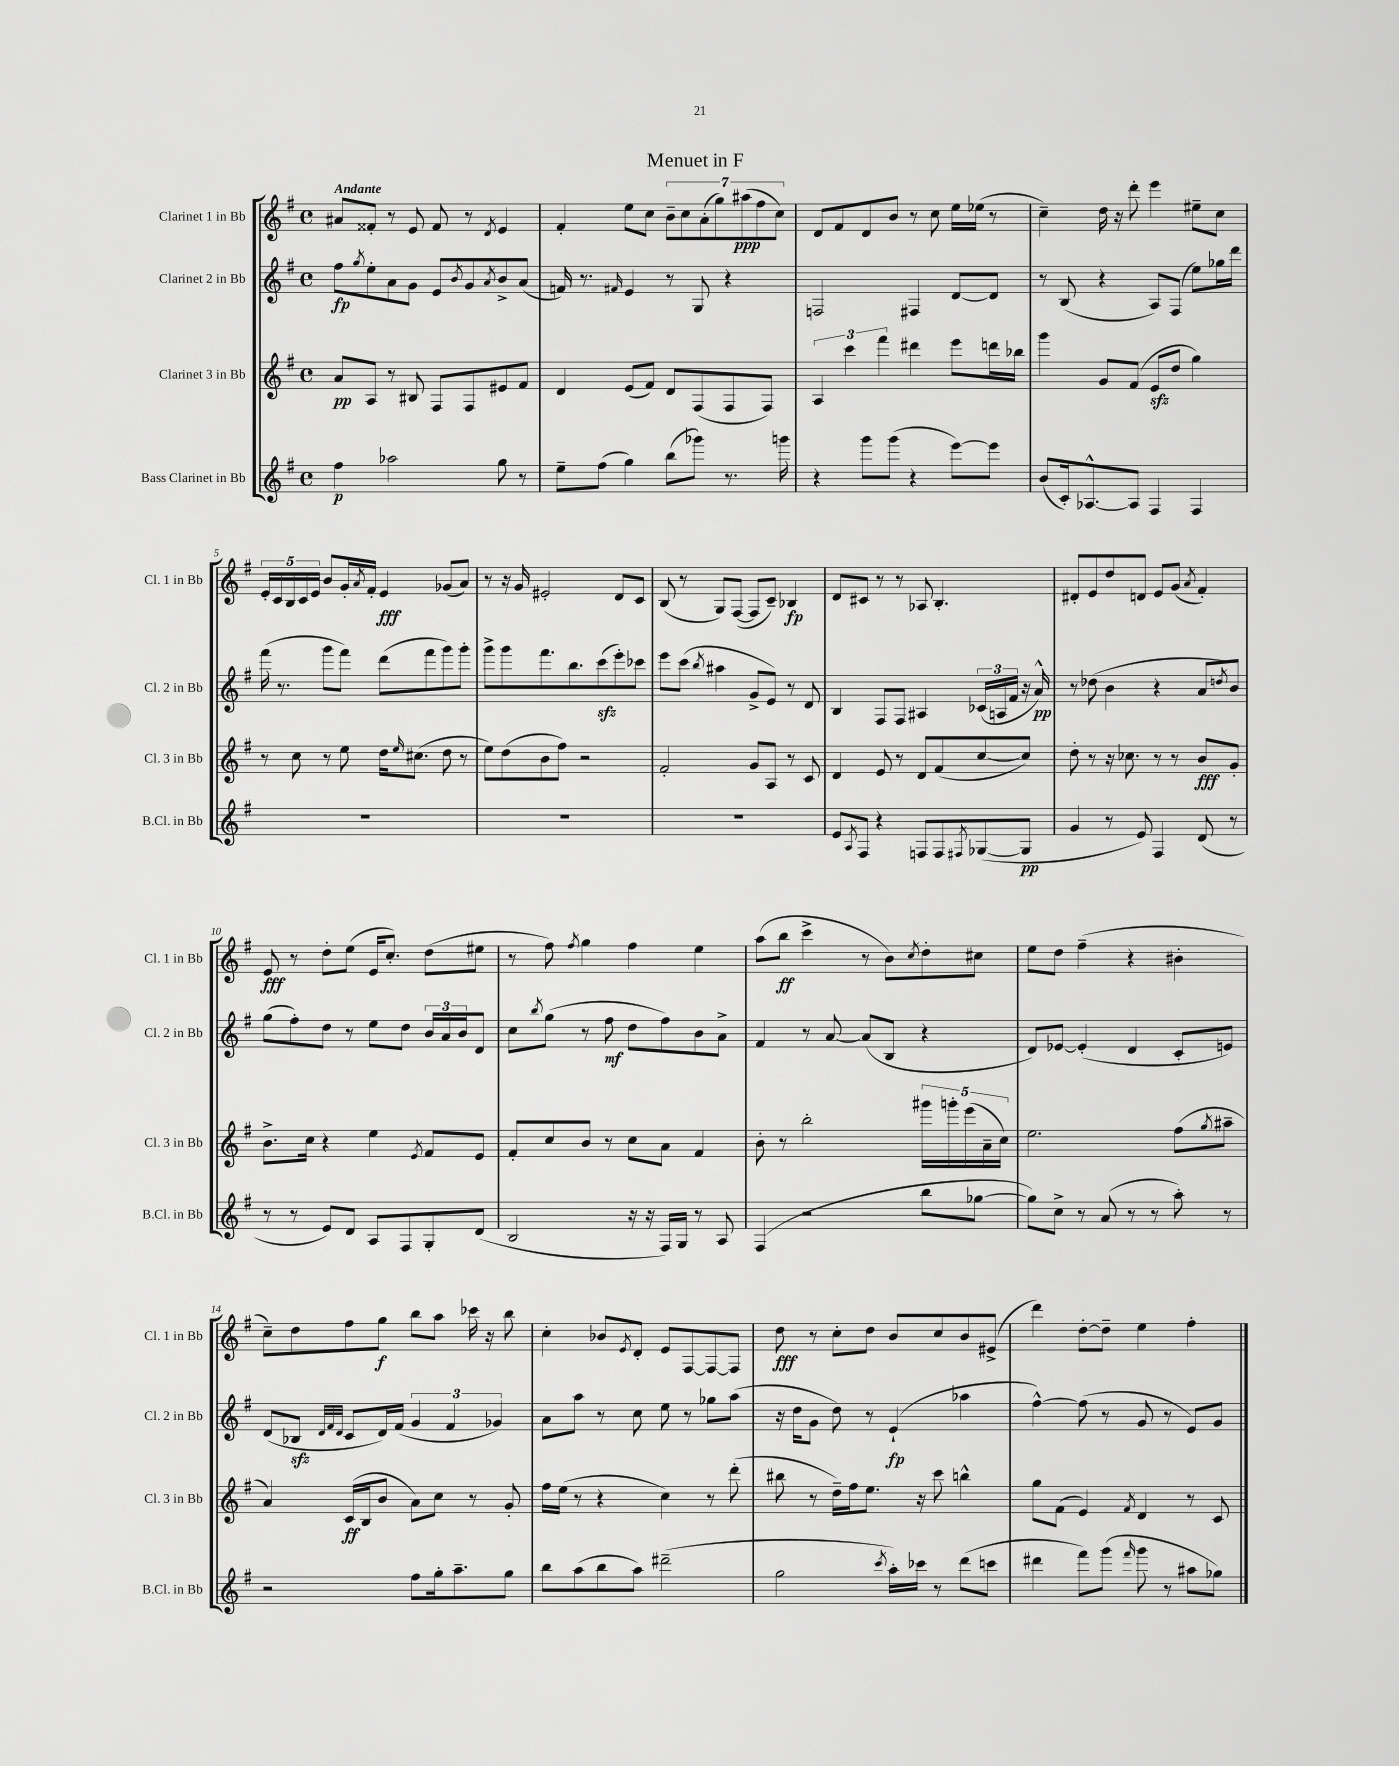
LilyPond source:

\header { title = "Menuet in F" }
<<
\new StaffGroup <<
\new Staff = "s0" \with { instrumentName = "Clarinet 1 in Bb" shortInstrumentName = "Cl. 1 in Bb" } {
    \clef treble \key g \major \defaultTimeSignature \time 4/4 \tempo "Andante"
    ais'8 fisis'8-. r8 e'8 fisis'8 r8 \acciaccatura { d'8 } e'4 |
    fis'4-. e''8 c''8 \tuplet 7/4 { b'8-- c''8 a'8-.( g''8) ais''8\ppp( fis''8 c''8) } |
    d'8 fis'8 d'8 b'8 r8 c''8 e''16 ees''16( r8 |
    c''4--) d''16 r16 d'''8-. e'''4 eis''8-- c''8 |
    \tuplet 5/4 { e'16-. c'16 b16 c'16 e'16 } b'8 g'16-. \acciaccatura { a'8 } fis'16-. e'4\fff ges'8( a'8) |
    r8 r16 g'16 eis'2-. d'8 c'8 |
    b8( r8 g8) fis8~( fis8 c'8--) bes4\fp |
    d'8 cis'8 r8 r8 aes8 b4.-. |
    dis'8-. e'8 d''8 d'8 e'8 g'8( \acciaccatura { a'8 } fis'4-.) |
    e'8\fff r8 d''8-. e''8( e'16 c''8.-.) d''8( eis''8 |
    r8 fis''8) \acciaccatura { fis''8 } g''4 fis''4 e''4 |
    a''8( b''8\ff c'''4-> r8 b'8) \acciaccatura { c''8 } d''8-. cis''8 |
    e''8 d''8 fis''4--( r4 bis'4-. |
    c''8--) d''8 fis''8 g''8\f b''8 a''8 ces'''16 r16 b''8 |
    c''4-. bes'8 \acciaccatura { e'8 } d'8-. e'8 fis8~ fis8~ fis8 |
    d''8\fff r8 c''8-. d''8 b'8 c''8 b'8 eis'8->( |
    d'''4) d''8~-. d''8-- e''4 fis''4-. \bar "|." |
}
\new Staff = "s1" \with { instrumentName = "Clarinet 2 in Bb" shortInstrumentName = "Cl. 2 in Bb" } {
    \clef treble \key g \major \defaultTimeSignature \time 4/4
    fis''8\fp \acciaccatura { g''8 } e''8-. a'8 g'8 e'8 \acciaccatura { b'8 } g'8 \acciaccatura { a'8 } b'8-> a'8( |
    f'16) r8. \grace { fis'16 } e'4 r8 g8 r4 |
    f2 fis4 d'8~ d'8 |
    r8 b8( r4 a8) fis8( e''8) ges''16 d'''16 |
    fis'''16( r8. g'''8 fis'''8) d'''8( fis'''8 g'''8) g'''8-. |
    g'''8-> g'''8 fis'''8. b''8. c'''8\sfz( e'''8-.) ces'''8 |
    e'''8 c'''8( \acciaccatura { b''8 } ais''4 g'8-> e'8) r8 d'8 |
    b4 fis8 fis8 ais4 \tuplet 3/2 { ces'16( a16 fis'16 } r16 a'16-^\pp) |
    r8 des''8( b'4 r4 a'8 \acciaccatura { d''8 } b'8) |
    g''8( fis''8-.) d''8 r8 e''8 d''8 \tuplet 3/2 { b'16 a'16 b'16 } d'8 |
    c''8 \acciaccatura { b''8 } g''8( r8 fis''8\mf d''8 fis''8) b'8 a'8-> |
    fis'4 r8 a'8~ a'8( b8 r4 |
    d'8) ees'8~ ees'4-.( d'4 c'8-. e'8) |
    d'8( bes8\sfz \grace { d'32 fis'32 d'32 } c'8 d'16) fis'16( \tuplet 3/2 { g'4 fis'4 ges'4) } |
    a'8 a''8 r8 c''8 e''8 r8 ges''8 a''8( |
    r16 d''16 g'8 d''8) r8 e'4-!\fp( aes''4 |
    fis''4~-^) fis''8( r8 g'8 r8 e'8) g'8 \bar "|." |
}
\new Staff = "s2" \with { instrumentName = "Clarinet 3 in Bb" shortInstrumentName = "Cl. 3 in Bb" } {
    \clef treble \key g \major \defaultTimeSignature \time 4/4
    a'8\pp a8 r8 bis8 fis8 fis8 eis'8 fis'8 |
    d'4 e'8( fis'8) d'8 fis8( fis8 fis8) |
    \tuplet 3/2 { a4 c'''4 fis'''4 } dis'''4 e'''8 d'''16 bes''16 |
    g'''4 g'8 fis'8( e'8\sfz d''8 g''4) |
    r8 c''8 r8 e''8 d''16 \grace { e''16 } cis''8.( d''8 r8 |
    e''8) d''8( b'8 fis''8) r2 |
    fis'2-. g'8 a8 r8 c'8 |
    d'4 e'8 r8 d'8 fis'8( c''8~ c''8) |
    d''8-. r8 r16 ces''8. r8 r8 b'8\fff g'8-. |
    b'8.-> c''16 r4 e''4 \acciaccatura { e'8 } fis'8 e'8 |
    fis'8-. c''8 b'8 r8 c''8 a'8 fis'4 |
    b'8-. r8 b''2-. \tuplet 5/4 { gis'''16 g'''16-. e'''16( a'16-- c''16) } |
    e''2. fis''8( \acciaccatura { g''8 } ais''8-- |
    a'4) c'16\ff( b16 b'8 a'8) c''8 r8 g'8-. |
    fis''16 e''16( r8 r4 c''4) r8 d'''8-.( |
    bis''8 r8 d''16--) fis''16 e''8. r16 c'''8 b''4-^ |
    g''8 fis'8( e'4) \acciaccatura { fis'8 } d'4 r8 c'8 \bar "|." |
}
\new Staff = "s3" \with { instrumentName = "Bass Clarinet in Bb" shortInstrumentName = "B.Cl. in Bb" } {
    \clef treble \key g \major \defaultTimeSignature \time 4/4
    fis''4\p aes''2 g''8 r8 |
    e''8-- fis''8( g''4) b''8( ges'''8) r8. g'''16 |
    r4 g'''8 g'''8( r4 e'''8~) e'''8 |
    b'8( c'16-.) aes8.~-^ aes8 fis4 fis4 |
    R1 |
    R1 |
    R1 |
    e'8 \acciaccatura { a8 } fis8 r4 f8 f8 \acciaccatura { fis8 } ges8~( ges8\pp |
    g'4 r8 e'8) fis4 d'8( r8 |
    r8 r8 e'8) d'8 a8 fis8 g8-. d'8( |
    b2 r16 r16 fis16) g16 r8 a8 |
    fis4( r2 b''8 ges''8~ |
    ges''8) c''8-> r8 a'8( r8 r8 a''8-.) r8 |
    r2 fis''8 g''16-. a''8.-- g''8 |
    b''8 a''8( b''8 a''8) dis'''2--( |
    g''2 \acciaccatura { c'''8 } a''16-.) ces'''16 r8 d'''8( c'''8 |
    dis'''4 fis'''8) g'''8( \grace { fis'''16 } g'''8 r8 ais''8 ges''8) \bar "|." |
}
>>
>>
